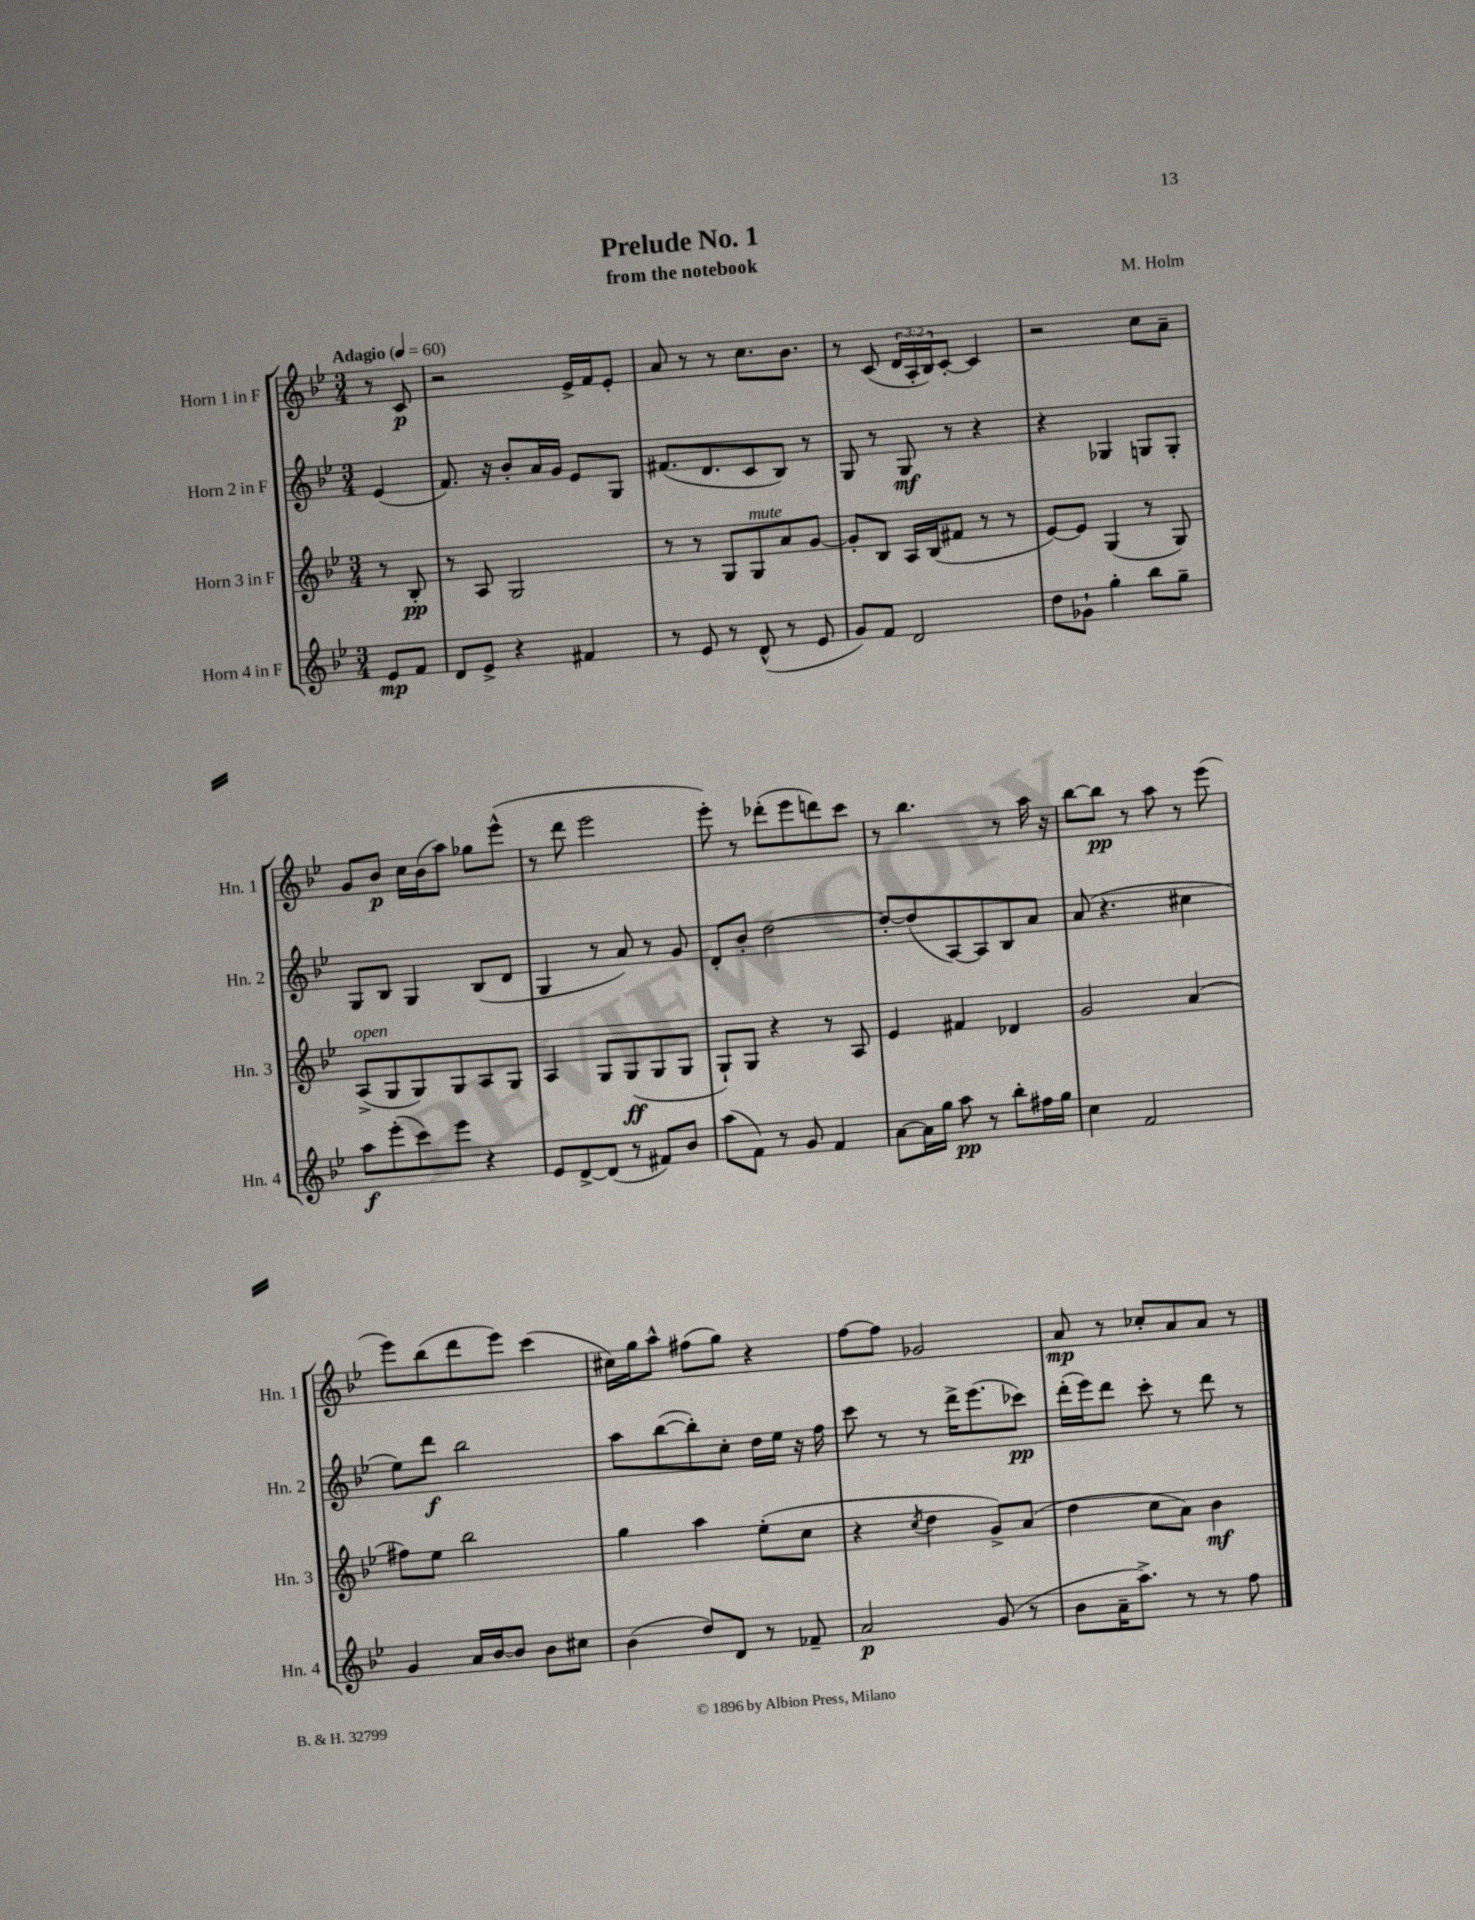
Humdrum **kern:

**kern	**kern	**kern	**kern
*staff4	*staff3	*staff2	*staff1
*clefG2	*clefG2	*clefG2	*clefG2
*k[b-e-]	*k[b-e-]	*k[b-e-]	*k[b-e-]
*M3/4	*M3/4	*M3/4	*M3/4
*MM60	*MM60	*MM60	*MM60
8e-	8r	(4e-	8r
8f	8B-'	.	8c
=	=	=	=
8d	8r	8.f)	2r
8e-^	8A	.	.
.	.	16r	.
4r	2G	8b-'	.
.	.	16a	.
.	.	16g	.
4f#	.	8e-	16e-^
.	.	.	16f
.	.	8G	8e-'
=	=	=	=
8r	8r	(8.f#	8a
8e-	8r	.	8r
.	.	8.d	.
8r	8G	.	8r
(8d^^	8G	8c	8.cc
8r	8a	8B-)	.
.	.	.	8.b-
8e-	[8g	8r	.
=	=	=	=
8g)	8g']	8G	8r
8f	8B-	8r	(8c
2d	16A	8G	24d
.	.	.	24A'
.	(16B-	.	.
.	.	.	24B-)
.	8f#	8r	[8c'
.	8r	4r	4c]
.	8r	.	.
=	=	=	=
8dd	[8e-)	4r	2r
8g-`	8e-]	.	.
4gg'	(4G	4G-	.
8bb-	8r	8G	8cc
8gg~	8G)	8G'	8a~
=	=	=	=
8aa	(8A^	8G	8g
(8eee-'	8G	8B-	8b-
8ccc)	8G)	4G	16cc
.	.	.	(16b-
8eee-	8G	.	8aa)
4r	8A	(8B-	8gg-
.	8G	8d	(8eee-^^
=	=	=	=
8e-	4A	4G	8r
[8d^	.	.	8ddd
(8d]	8G	8r	2eee-
8r	(8G	8a)	.
8f#)	8G	8r	.
8b-	8G	8g	.
=	=	=	=
(8aa	8G`)	8d'	8eee-')
8f)	8G	8b-'	8r
8r	4r	[2dd	(8ddd-'
8g	.	.	8eee-
4f	8r	.	8ddd)
.	8A	.	8ccc
=	=	=	=
[8a	4e-	8dd'_	8r
16a]	.	(8dd]	4.bb-
16gg	.	.	.
8aa	4f#	[8A)	.
8r	.	8A]	.
8bb-'	4d-	8B-	8r
16ff#	.	8a	16aa
16gg	.	.	16r
=	=	=	=
4cc	2g	(8a	[8bb-
.	.	4.r	8bb-]
2f	.	.	8r
.	.	.	8aa
.	(4a	4cc#	8r
.	.	.	(8eee-
=	=	=	=
4g	8ff#)	8ee-)	8eee-)
.	8ee-	8ddd	(8bb-
16a	2bb-	2bb-	8ddd
[16b-	.	.	.
8b-]	.	.	8eee-)
8b-	.	.	(4ccc
8cc#	.	.	.
=	=	=	=
(4b-	4gg	8aa	16cc#)
.	.	.	16gg
.	.	([8bb-	8aa^^
8dd)	4aa	8bb-'])	(8ff#
8d	.	8cc'	8gg)
8r	(8ee-'	16dd	4r
.	.	16ee-	.
8f-~	8cc	16r	.
.	.	16ff	.
=	=	=	=
2a	4r	8ccc	[8ff
.	.	8r	8ff]
.	8qcc	.	.
.	4dd	8r	2g-
.	.	16ddd^	.
.	.	(8.eee-	.
(8g	8g^)	.	.
8r	(8a	8ccc-)	.
=	=	=	=
8b-	4dd	(16ddd'	8a
.	.	16eee-)	.
16a~	.	8ddd	8r
8.aa^)	.	.	.
.	8cc	8ccc'	8cc-'
8r	8a)	8r	8a
8r	4b-	8ddd	8a
8ff	.	8r	8r
==	==	==	==
*-	*-	*-	*-
